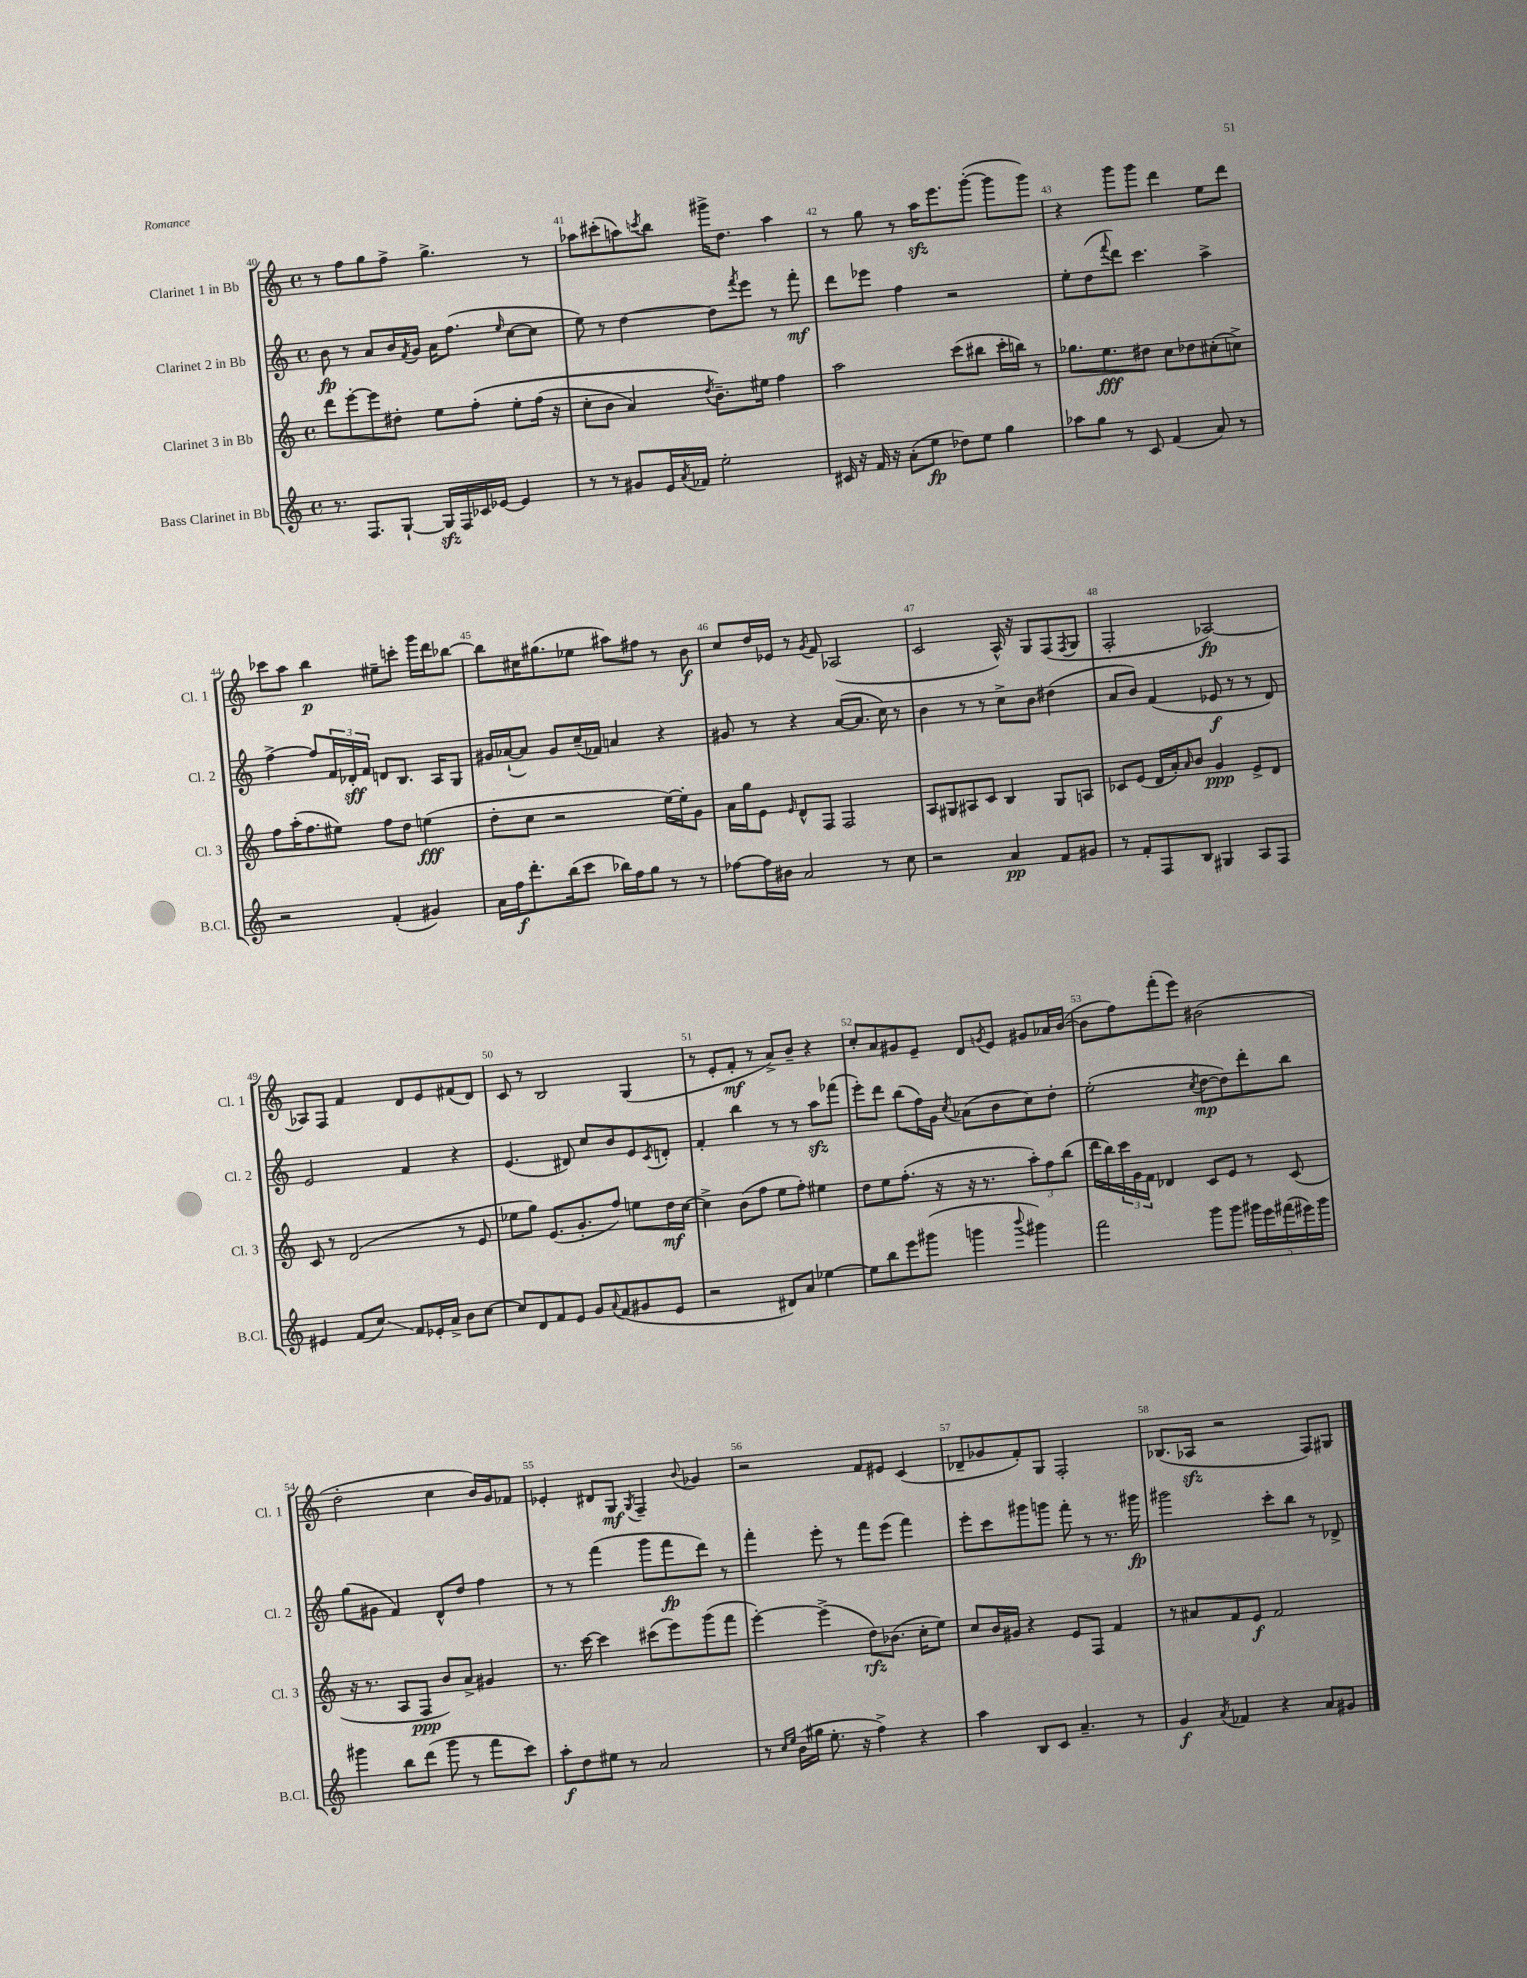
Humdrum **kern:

**kern	**kern	**kern	**kern
*staff4	*staff3	*staff2	*staff1
*clefG2	*clefG2	*clefG2	*clefG2
*k[]	*k[]	*k[]	*k[]
*M4/4	*M4/4	*M4/4	*M4/4
*met(c)	*met(c)	*met(c)	*met(c)
8.r	8ddd\L	8b\	8r
.	[8eee'\	8r	8ff\L
8.F/L	.	.	.
.	8eee\]	8a/L	8gg\
[8G`/J	8dd#'\J	16b/L	8ff^\J
.	.	8qf/	.
.	.	16g/JJ	.
16G/]LL	8ee\L	16a\LK	4.gg^\
16F/	.	(8.ff\J	.
16c-/	&(8ff'\J	.	.
[16e-/JJ	.	.	.
.	.	16qqee/	.
4e-/]	8ee'\L	[8cc\L	.
.	(16ff\Jk	8cc\]J	8r
.	16r	.	.
=	=	=	=
8r	8cc'\L	8ee\)	8aa-\L
8r	8b\J	8r	(8ccc#'\
8g#/L	4a/)	[4dd\	8aa\)
.	.	.	8qccc/
16e/L	.	.	8bb\J
8qa/	.	.	.
16f-/JJ	.	.	.
.	8qdd/	.	.
2ee'\	8.b~\L&)	8dd\]L	16ggg#^\LK
.	.	.	8.dd\J
.	.	8qfff/	.
.	.	8eee\J	.
.	16ee#\Jk	.	.
.	4ff\	8r	4aa\
.	.	8fff'\	.
=	=	=	=
16c#/	2aa\	8ddd\L	8r
16r	.	.	.
16f/	.	8eee-\J	8gg\
16r	.	.	.
(8a'\L	.	4ff\	8r
8ee\J	.	.	16aa\LK
.	.	.	8.eee\
8dd-\L)	(8ccc\L	2r	.
8ee\J	8bb#\J	.	([8ggg'\J
4gg\	16ccc'\LL	.	8ggg\]L
.	16bb\JJ)	.	.
.	8r	.	8ggg\J)
=	=	=	=
8aa-\L	8.gg-\L	8ee'\L	4r
8gg\J	.	(8dd\	.
.	8.ee\	.	.
.	.	8qqfff/	.
8r	.	8ddd\J)	8ggg\L
8c/	8dd#\J	4.ccc\	8ggg\J
(4f/	8cc\L	.	4ddd\
.	8dd-\	.	.
8a/)	(8cc#'\	4aa^\	8ee\L
8r	8cc^\J)	.	8ddd\J
=	=	=	=
2r	8ff\L	[4ff^\	8ccc-\L
.	(16aa'\K	.	8aa\J
.	8.ff\	.	.
.	.	8ff/]L	4bb\
.	8ee#\J)	24f/L	.
.	.	24d-'/	.
.	.	24f/JJ	.
(4f'/	8ff\L	8d/L	8ee#~\L
.	8dd\J	8.B/J	8ccc'\J
4g#/)	(4ee\	.	16ggg\LL
.	.	16A/LK	16ddd\J
.	.	8G/J	[8bb-\J
=	=	=	=
16a\LL	8dd'\L	16g#/LL	8bb-\]L
16ff\J	.	([16a-`/J	.
8.ddd'\	8cc\J	8a-/]J)	16cc#\K
.	.	.	(8.gg#\
.	2r	8g#/L	.
(16bb\k	.	.	.
8ccc\J	.	(16cc~/L	8ee-\J
.	.	16f-/JJ)	.
16bb-\LL)	.	4a/	8aa#\L)
16ff\J	.	.	.
8gg\J	.	.	8ff#\J
8r	[16ee\LL)	4r	8r
.	16ee'\]J	.	.
8r	8g\J	.	8b\
=	=	=	=
[8ff-\L	16a\LL	8g#/	8cc/L
.	16gg\J	.	.
16ff-\]L	8e\J	8r	16dd/L
16b#\JJ	.	.	16e-/JJ
.	16qqe/	.	.
2a/	8d^^/L	4r	8r
.	.	.	8qg/
.	8F/J	.	8f/
.	2F/	([8a/L	(2A-/
.	.	8.a/]J	.
8r	.	.	.
.	.	16cc\)	.
8cc\	.	8r	.
=	=	=	=
2r	8A/L	4b\	2c/
.	8G#/	.	.
.	8A#/	8r	.
.	8c/J	8r	.
4a/	4B/	8cc^\L	16A^^/)
.	.	.	16r
.	.	8b\J	8G/L
8f/L	8G#/L	(4dd#\	(8F/
.	.	.	8qF/
8g#/J	8A/J	.	8G/J
=	=	=	=
8r	8c-/L	8a/L	2F'/
8f'/L	(8e/J	8b/J)	.
8F/	16d/LL	(4f/	.
.	16a'/J)	.	.
.	16qqa/	.	.
8B/J	8b/J	.	.
4G#/	4g/	8e-/	[2A-/)
.	.	8r	.
8A/L	8e^/L	8r	.
8F/J	8d/J	8d/)	.
=	=	=	=
4e#/	8c/	2e/	8A-/]L
.	8r	.	8F/J
(8f/L	(2d/	.	4f/
8cc/J)	.	.	.
8f/L	.	4f/	8d/L
16e-'/L	.	.	8e/
16a^/JJ	.	.	.
8b\L	8r	4r	(8f#/
[8cc\J	8e/	.	8d/J)
=	=	=	=
8cc/]L	8ee-\L	(4.e/	8c/
8d/	8gg\J)	.	8r
8f/	(8.e/L	.	2B/
8e/J	.	8d#/)	.
.	8.g'/	.	.
8g/L	.	8cc/L	.
8qqa/	.	.	.
(8f/	8ff/J)	8b/	.
8g#/	8ee\L	8e/	(4G/
.	.	8qc/	.
8e/J	16dd\L	8d'/J	.
.	[16cc\JJ	.	.
=	=	=	=
2r	4cc^\]	4f'/	8r
.	.	.	8e'/L
.	(8b\L	4bb\	8f'/J
.	8ff\J	.	8r
8d#/L)	8ee\L	8r	8a^/L)
8a/J	8ff'\J)	8r	8b~/J
[4ee-\	4ee#\	8aa\L	4r
.	.	(8fff-\J	.
=	=	=	=
8ee-\]L	8dd\L	8eee'\L)	8cc'/L
8bb\	8ee\	8ddd\J	8a/
8eee\	(8.ff'\J	(8bb\L	8g#/
(8ggg#\J	.	16ff\L)	8e~/J
.	16r	16g\JJ	.
.	.	8qcc/	.
4ggg\	16r	(8a-\L	8d/L
.	8.r	.	.
.	.	.	8qg/
.	.	8b\	8e/J
8qqbbb/	.	.	.
4ggg#\)	12aa'\L)	8cc\)	8g#/L
.	12ff\	.	.
.	.	8dd'\J	16a-/L
.	(12bb\J	.	.
.	.	.	([16b/JJ
=	=	=	=
2fff\	16ddd\LL	(2ee'\	8b\]L
.	16bb\)	.	.
.	24ccc\	.	8ff\)
.	24g\	.	.
.	24f\JJ	.	.
.	4d-/	.	(8fff'\
.	.	.	8eee\J)
.	.	8qcc/	.
8ggg\L	8c/L	[8dd\L	(2b#\
8ggg\J	8e/J	8dd\])	.
20ggg#\LL	8r	8ddd'\	.
20eee\	.	.	.
(20fff#\	.	.	.
.	(8c/	8bb\J	.
20eee#\)	.	.	.
20ggg#\JJ	.	.	.
=	=	=	=
4ggg#\	16r	(8gg\L	2dd'\
.	8.r	.	.
.	.	8g#\J	.
8bb\L	8A/L	4f/)	.
(8ddd\J	8F/J	.	.
8ggg#\	8b/L)	8d^^/L	4cc\
8r	8a^/J	8dd/J	.
8fff\L	4g#/	4ff\	16b/LL)
.	.	.	16g/J
8ccc\J)	.	.	8f-/J
=	=	=	=
8aa'\L	8.r	8r	4e-'/
8dd\	.	8r	.
.	[16ccc\	.	.
8ee#\J	4ccc\]	(4fff\	8d#/L
8r	.	.	8G/J
.	.	.	8qG/
2a/	(8ccc#\L	8ggg\L	4F~/
.	8eee\)	8fff\	.
.	.	.	8qqb/
.	(8ggg\	8ddd\J)	4g-/
.	8fff\J	8r	.
=	=	=	=
8r	[4eee'\)	4fff'\	2r
16qqcc/LL	.	.	.
16qqee/JJ	.	.	.
(16b\LL	.	.	.
16gg#\JJ	.	.	.
8.ee'\	(4eee^\]	8eee'\	.
.	.	8r	.
16r	.	.	.
4ff^\)	8dd\L)	8fff\L	8f/L
.	(8.b-\J	(8eee\J	8e#/J
4r	.	4fff\)	(4c/
.	16cc'\LK	.	.
.	8ee\J)	.	.
=	=	=	=
4aa\	8cc/L	8eee'\L	8d-~/L
.	16b/L	8ccc\	8g-/
.	16g#/JJ	.	.
8B/L	4r	8ggg#\	8f'/)
8c/J	.	8ggg\J	8G/J
4.a~/	8e/L	8fff'\	2F'/
.	8F/J	8r	.
.	4f/	8.r	.
8r	.	.	.
.	.	16ggg#\	.
=	=	=	=
4g/	8r	2ggg#\	(8.B-/L
.	8a#/L	.	.
.	.	.	16A-/Jk
8qa/	.	.	.
4f-/	8f/	.	2r
.	8e/J	.	.
4r	2f/	8ccc'\L	.
.	.	8bb\J	.
8a/L	.	8r	8F/L)
8g#/J	.	8d-^/	8G#/J
==	==	==	==
*-	*-	*-	*-
